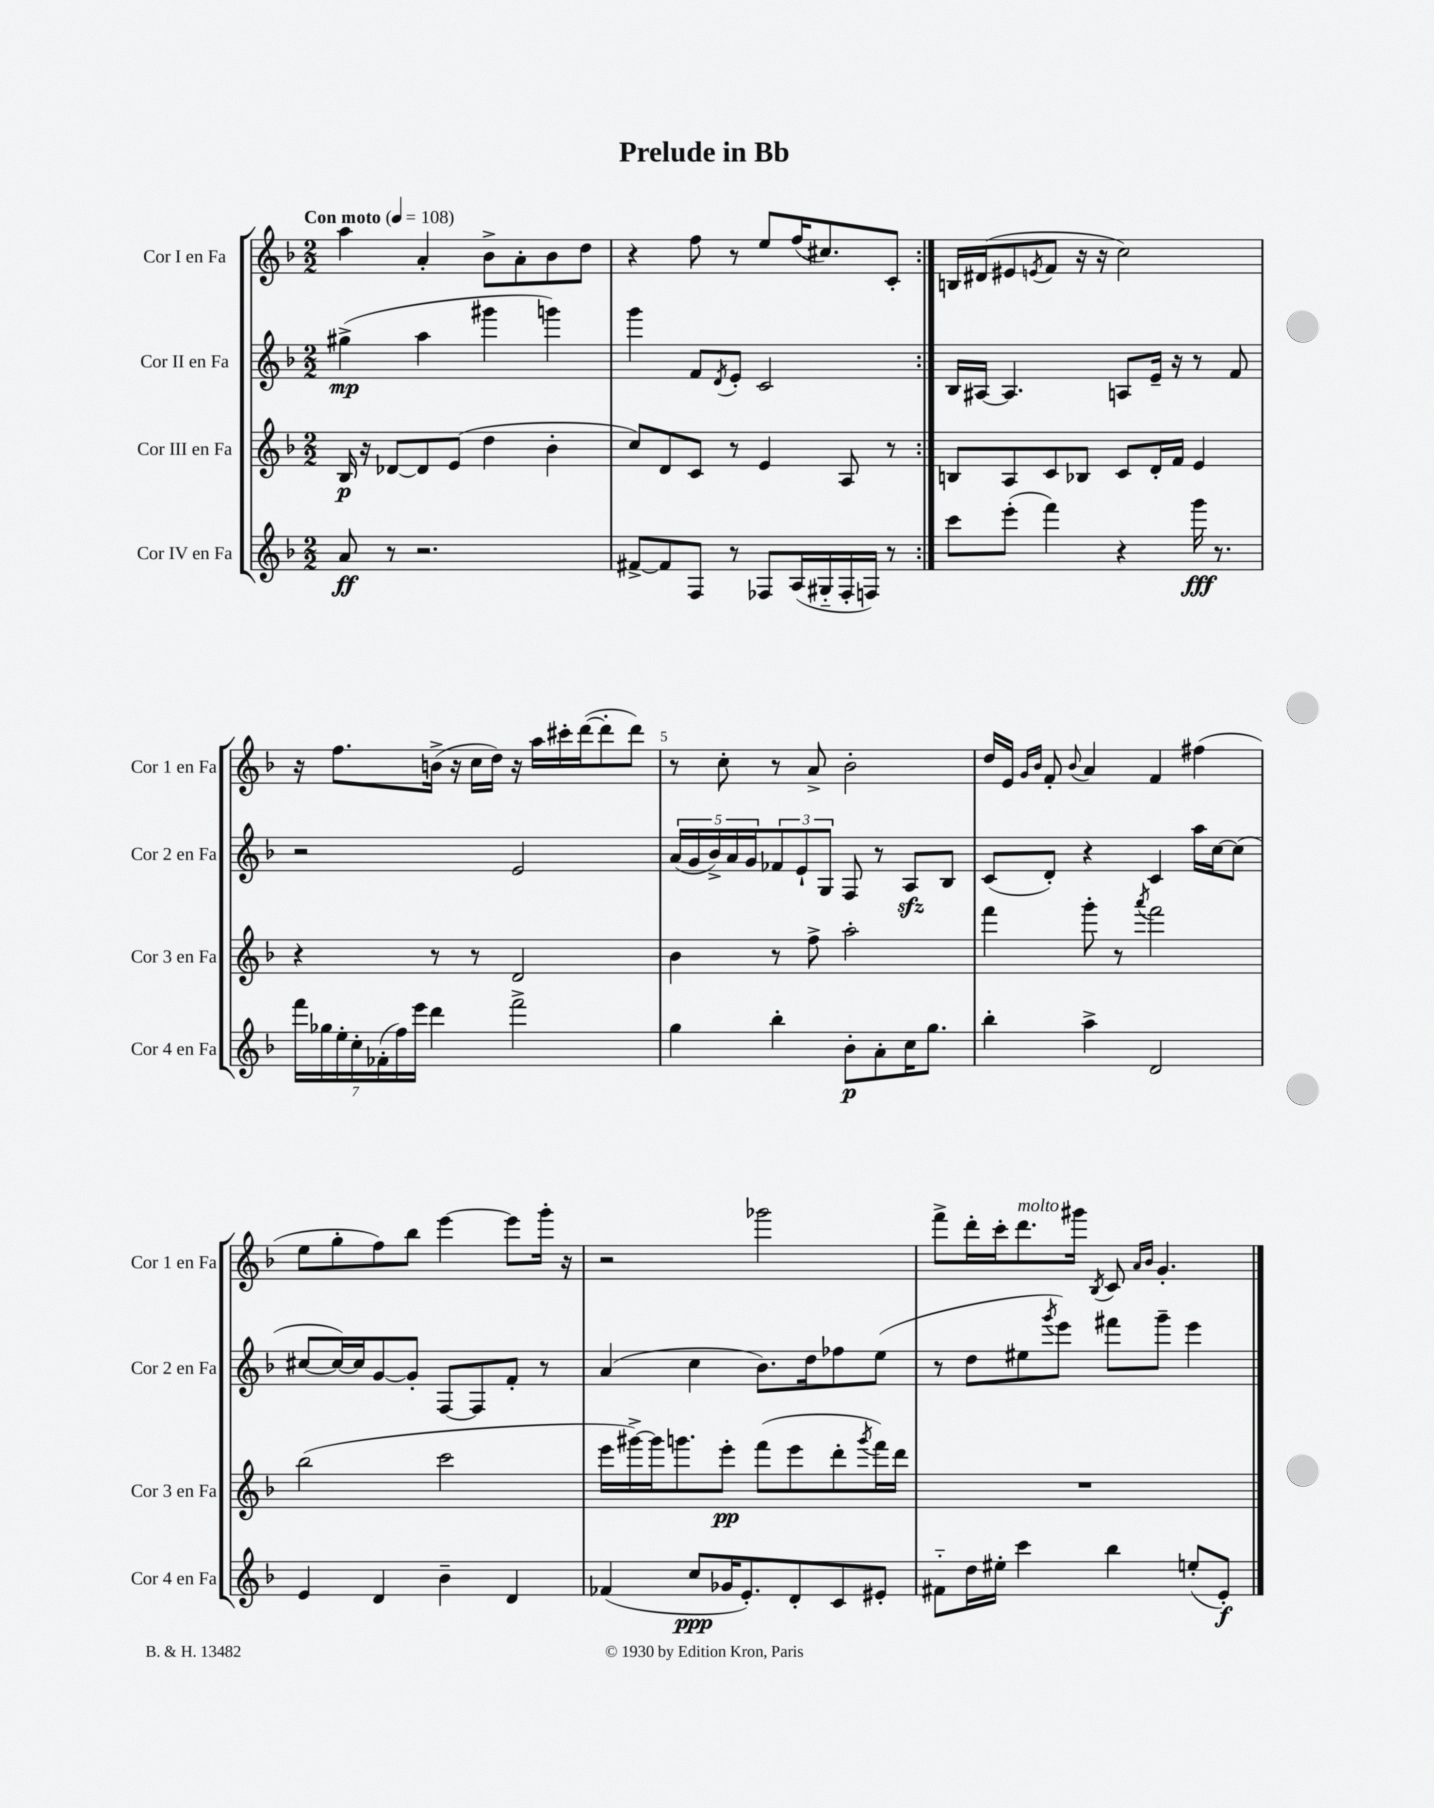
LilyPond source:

\header { title = "Prelude in Bb" }
<<
\new StaffGroup <<
\new Staff = "s0" \with { instrumentName = "Cor I en Fa" shortInstrumentName = "Cor 1 en Fa" } {
    \clef treble \key f \major \numericTimeSignature \time 2/2 \tempo "Con moto" 4 = 108
    \repeat volta 2 { a''4 a'4-. bes'8-> a'8-. bes'8 d''8 |
    r4 f''8 r8 e''8 f''16( cis''8.) c'8-. | }
    b16 dis'16( eis'8 \acciaccatura { e'8 } f'8 r16 r16 c''2) |
    r16 f''8. b'16->( r16 c''16 d''16) r16 a''16 cis'''16-. d'''16~( d'''8-. d'''8) |
    r8 c''8-. r8 a'8-> bes'2-. |
    d''16 e'16 \grace { g'16 bes'16 } f'8-. \appoggiatura { bes'8 } a'4 f'4 fis''4( |
    e''8 g''8-. f''8) bes''8 e'''4~ e'''8 g'''16-. r16 |
    r2 ges'''2 |
    f'''8-> d'''16-. c'''16-. d'''8.^\markup { \italic "molto" } gis'''16 \acciaccatura { bes8 } c'8 \grace { a'16 bes'16 } g'4.-. \bar "|." |
}
\new Staff = "s1" \with { instrumentName = "Cor II en Fa" shortInstrumentName = "Cor 2 en Fa" } {
    \clef treble \key f \major \numericTimeSignature \time 2/2
    \repeat volta 2 { gis''4->\mp( a''4 gis'''4 g'''4) |
    g'''4 f'8 \acciaccatura { d'8 } e'8-. c'2 | }
    bes16 ais16~ ais4. a8 e'16-- r16 r8 f'8 |
    r2 e'2 |
    \tuplet 5/4 { a'16( g'16 bes'16->) a'16 g'16 } \tuplet 3/2 { fes'8 e'8-! g8 } f8 r8 a8\sfz bes8 |
    c'8( d'8-.) r4 c'4 a''16 c''16~ c''8( |
    cis''8~ cis''16~) cis''16 g'8~ g'8-. f8~ f8 f'8-. r8 |
    a'4( c''4 bes'8.) d''16 fes''8 e''8( |
    r8 d''8 eis''8 \acciaccatura { g'''8 } e'''8) fis'''8 g'''8-- e'''4 \bar "|." |
}
\new Staff = "s2" \with { instrumentName = "Cor III en Fa" shortInstrumentName = "Cor 3 en Fa" } {
    \clef treble \key f \major \numericTimeSignature \time 2/2
    \repeat volta 2 { bes16\p r16 des'8~ des'8 e'8( d''4 bes'4-. |
    c''8) d'8 c'8 r8 e'4 a8 r8 | }
    b8 a8 c'8 bes8 c'8 d'16-. f'16 e'4 |
    r4 r8 r8 d'2 |
    bes'4 r8 f''8-> a''2-. |
    f'''4 g'''8-. r8 \acciaccatura { a'''8 } f'''2 |
    bes''2( c'''2 |
    e'''16 gis'''16~->) gis'''16 g'''8. e'''8-.\pp f'''8( e'''8 d'''8-. \acciaccatura { g'''8 } f'''16) d'''16 |
    R1 \bar "|." |
}
\new Staff = "s3" \with { instrumentName = "Cor IV en Fa" shortInstrumentName = "Cor 4 en Fa" } {
    \clef treble \key f \major \numericTimeSignature \time 2/2
    \repeat volta 2 { a'8\ff r8 r2. |
    fis'8~-> fis'8 f8 r8 fes8 a16( gis16-_ fes16-. f16) r8 | }
    c'''8 e'''8-.( f'''4) r4 g'''16\fff r8. |
    \tuplet 7/4 { f'''16 ges''16 e''16-. c''16-. fes'16-.( f''16) e'''16 } d'''4 f'''2-> |
    g''4 bes''4-. bes'8-.\p a'8-. c''16 g''8. |
    bes''4-. a''4-> d'2 |
    e'4 d'4 bes'4-- d'4 |
    fes'4( c''8\ppp ges'16 e'8.-.) d'8-. c'8 eis'8-. |
    fis'8-_ d''16 eis''16-. c'''4 bes''4 e''8-.( e'8-.\f) \bar "|." |
}
>>
>>
\layout { \context { \Score \override BarNumber.break-visibility = ##(#f #t #t) barNumberVisibility = #(every-nth-bar-number-visible 5) } }
